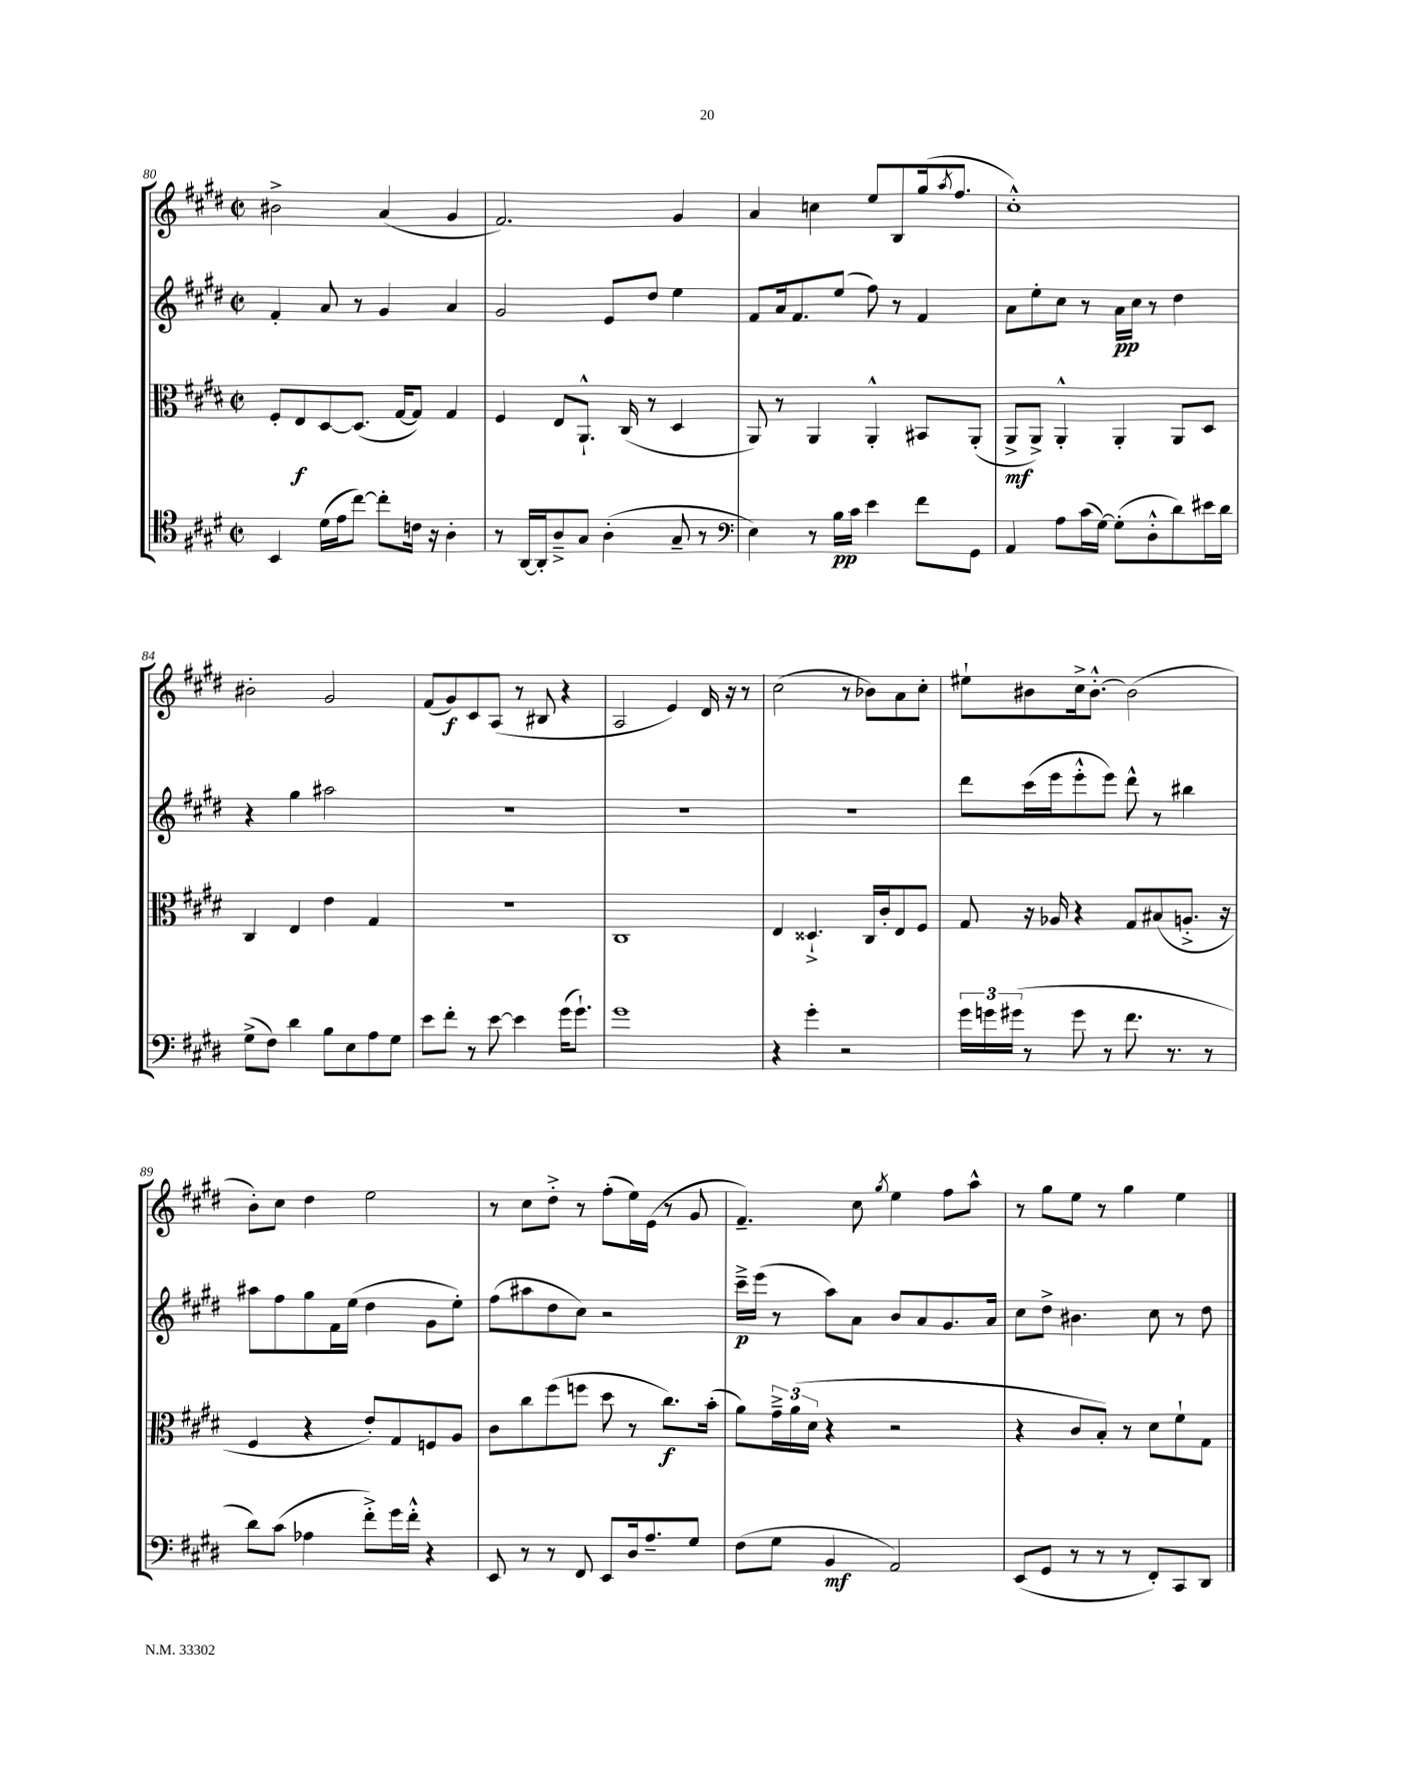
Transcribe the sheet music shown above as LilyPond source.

<<
\new StaffGroup <<
\new Staff = "s0" {
    \clef treble \key e \major \defaultTimeSignature \time 2/2
    bis'2-> a'4( gis'4 |
    fis'2.) gis'4 |
    a'4 c''4 e''8 b8 gis''16( \acciaccatura { a''8 } fis''8. |
    cis''1-.-^) |
    bis'2-. gis'2 |
    fis'8( gis'8\f) cis'8 a8( r8 bis8 r4 |
    a2 e'4) dis'16 r16 r8 |
    cis''2( r8 bes'8) a'8 cis''8-. |
    eis''8-! bis'8 cis''16-> bis'8.~-.-^ bis'2( |
    b'8-.) cis''8 dis''4 e''2 |
    r8 cis''8 dis''8-.-> r8 fis''8-.( e''16) e'16( r8 gis'8 |
    fis'4.--) cis''8 \acciaccatura { gis''8 } e''4 fis''8 a''8-^ |
    r8 gis''8 e''8 r8 gis''4 e''4 \bar "|." |
}
\new Staff = "s1" {
    \clef treble \key e \major \defaultTimeSignature \time 2/2
    fis'4-. a'8 r8 gis'4 a'4 |
    gis'2 e'8 dis''8 e''4 |
    fis'8 a'16 fis'8. e''8( fis''8) r8 fis'4 |
    a'8 e''8-. cis''8 r8 a'16\pp cis''16 r8 dis''4 |
    r4 gis''4 ais''2 |
    R1 |
    R1 |
    R1 |
    dis'''8 cis'''16( e'''16 e'''8-.-^ e'''8) dis'''8-^ r8 bis''4 |
    ais''8 fis''8 gis''8 fis'16 e''16( dis''4 gis'8 e''8-.) |
    fis''8( ais''8 dis''8 cis''8) r2 |
    cis'''16--->\p e'''16( r8 a''8) a'8 b'8 a'8 gis'8. a'16 |
    cis''8 dis''8-> bis'4. cis''8 r8 dis''8 \bar "|." |
}
\new Staff = "s2" {
    \clef alto \key e \major \defaultTimeSignature \time 2/2
    fis8-. e8\f dis8~ dis8.( gis16~ gis8) gis4 |
    fis4 e8 a,8.-!-^ cis16( r8 dis4 |
    a,8) r8 a,4 a,4-.-^ bis,8 a,8-.( |
    a,8->\mf a,8->) a,4-.-^ a,4-. a,8 dis8 |
    cis4 e4 e'4 gis4 |
    R1 |
    cis1 |
    e4 disis4.-!-> cis16 cis'16-. e8 fis8 |
    gis8 r16 aes16 r4 gis8 bis8( a8.-.-> r16 |
    fis4 r4 e'8-.) gis8 f8 a8 |
    cis'8 cis''8 fis''8( f''8 dis''8 r8 cis''8.\f) b'16-.( |
    a'8) \tuplet 3/2 { gis'16---> a'16( dis'16 } r4 r2 |
    r4 cis'8 b8-.) r8 dis'8 fis'8-! gis8 \bar "|." |
}
\new Staff = "s3" {
    \clef tenor \key e \major \defaultTimeSignature \time 2/2
    b,4 dis'16( e'16 cis''8~) cis''8-. c'16 r16 a4-. |
    r8 a,16~ a,16-. a8---> gis8 a4-.( gis8-- r8 |
    \clef bass e4) r8 b16\pp cis'16 e'4 fis'8 gis,8 |
    a,4 a8 cis'16( gis16~) gis8-.( dis8-.-^ dis'8) eis'16 dis'16 |
    gis8->( fis8) dis'4 b8 e8 a8 gis8 |
    e'8 fis'8-. r8 e'8~ e'4 gis'16( gis'8.-!) |
    gis'1 |
    r4 gis'4-. r2 |
    \tuplet 3/2 { gis'16 g'16 gis'16( } r8 gis'8 r8 fis'8. r8. r8 |
    dis'8) cis'8( aes4 fis'8-.->) gis'16 fis'16-.-^ r4 |
    e,8 r8 r8 fis,8 e,8 dis16 a8.-- gis8 |
    fis8( gis8 b,4\mf a,2) |
    e,8( gis,8 r8 r8 r8 fis,8-.) cis,8 dis,8 \bar "|." |
}
>>
>>
\layout { \context { \Score currentBarNumber = #80 } }
